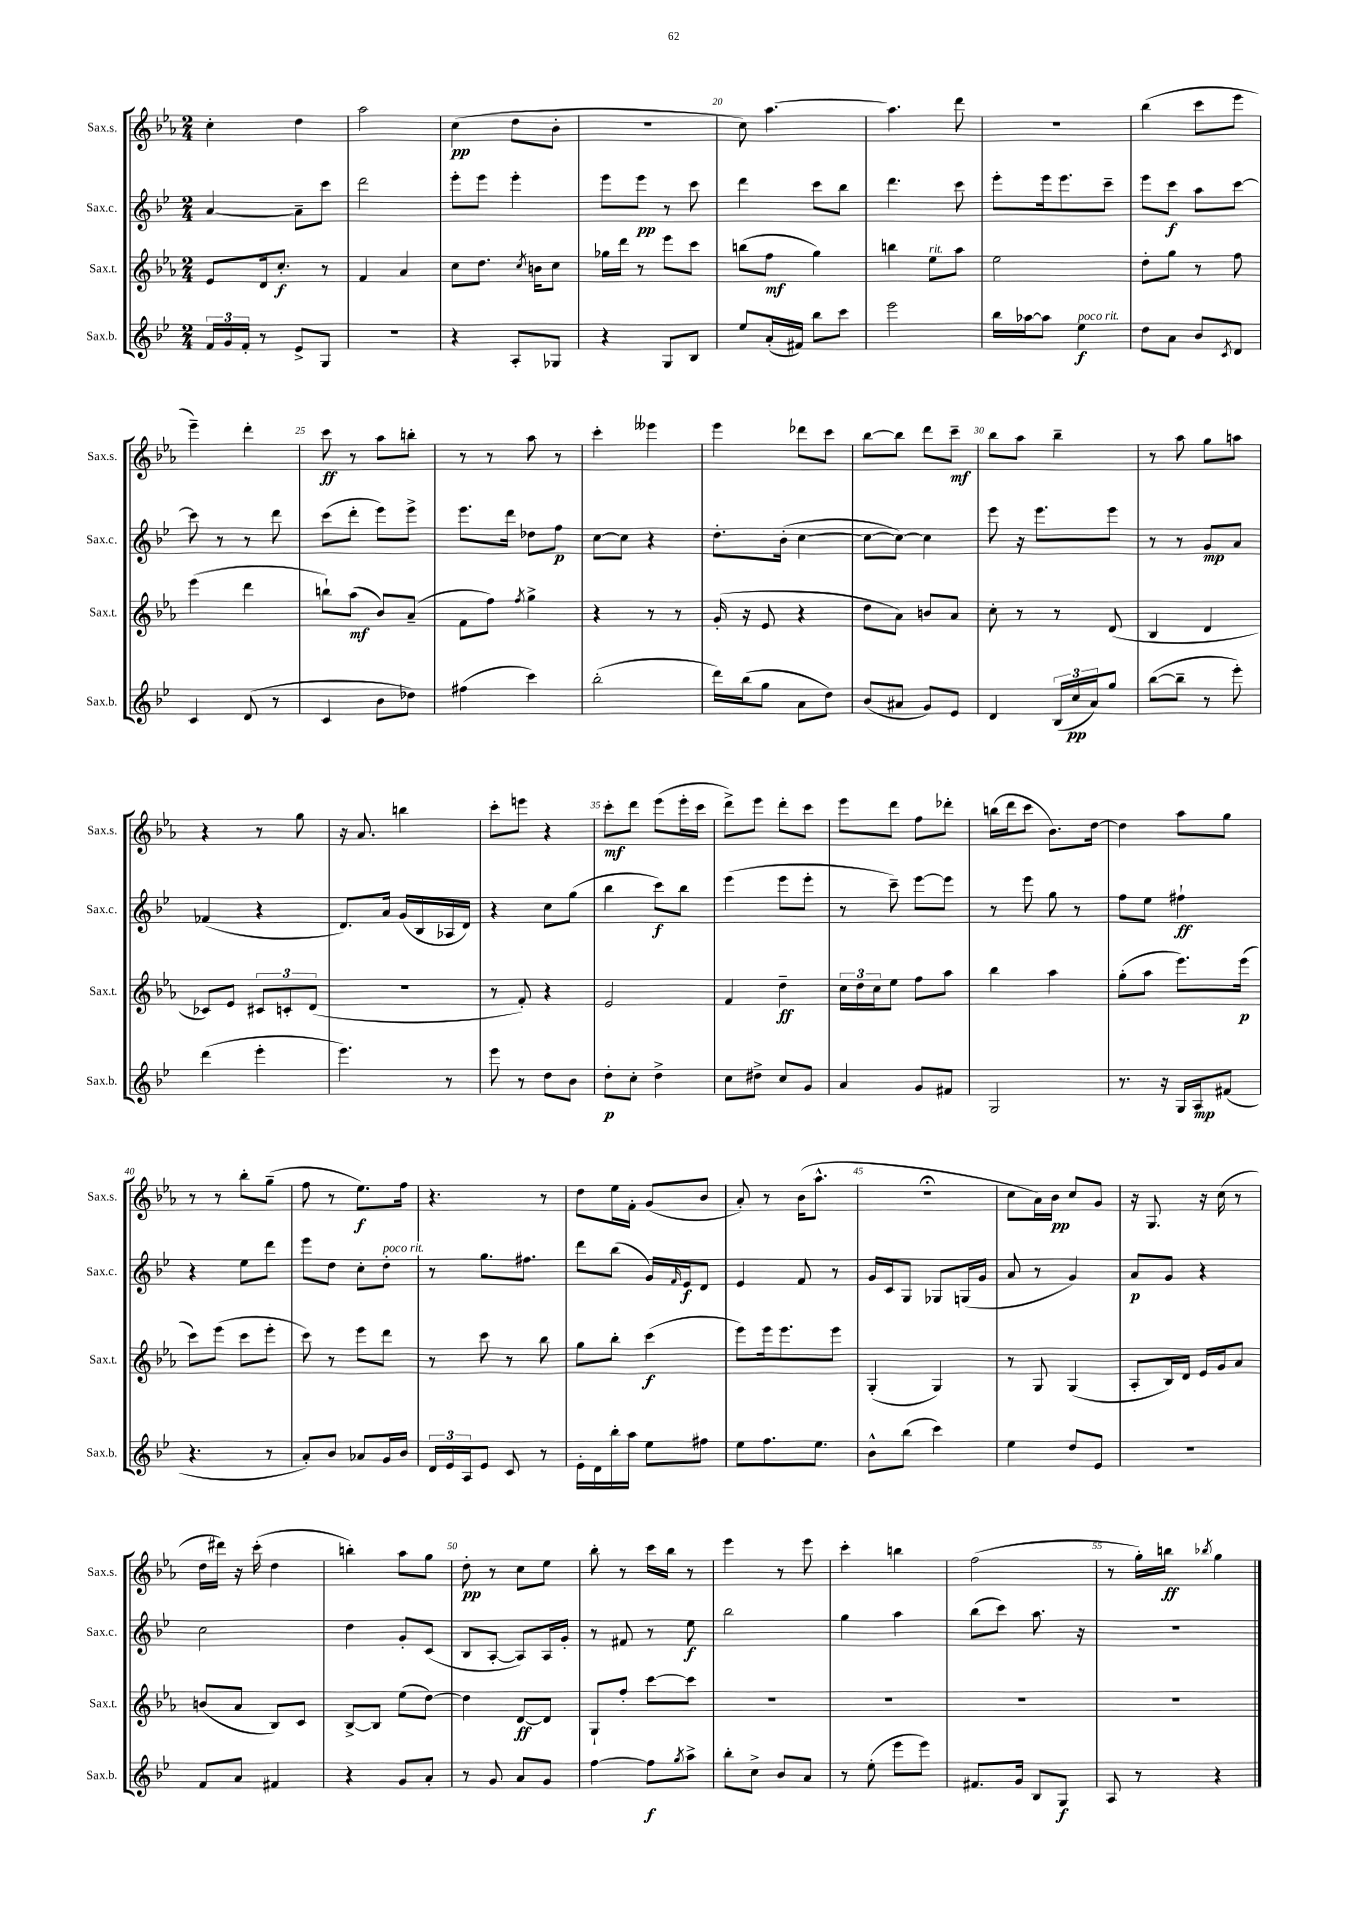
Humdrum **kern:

**kern	**kern	**kern	**kern
*staff4	*staff3	*staff2	*staff1
*clefG2	*clefG2	*clefG2	*clefG2
*k[b-e-]	*k[b-e-a-]	*k[b-e-]	*k[b-e-a-]
*M2/4	*M2/4	*M2/4	*M2/4
24f	8e-	[4a	4cc'
24g	.	.	.
24f'	.	.	.
8r	16d	.	.
.	8.cc'	.	.
8e-^	.	8a~]	4dd
8G	8r	8ccc	.
=	=	=	=
2r	4f	2ddd	2aa-
.	4a-	.	.
=	=	=	=
4r	8cc	8eee-'	(4cc
.	8.dd	8eee-	.
8A'	.	4eee-'	8dd
.	8qcc	.	.
.	16b	.	.
8G-	8cc	.	8b-'
=	=	=	=
4r	16gg-	8eee-	2r
.	16ddd	.	.
.	8r	8eee-	.
8G	8eee-	8r	.
8B-	8ccc	8ccc	.
=	=	=	=
8ee-	(8bb	4ddd	8cc)
(16a'	8ff	.	[4.aa-
16f#)	.	.	.
8bb-	4gg)	8ccc	.
8ccc	.	8bb-	.
=	=	=	=
2eee-	4bb	4.ddd	4.aa-]
.	8ee-	.	.
.	8aa-	8ccc	8ddd
=	=	=	=
16bb-	2ee-	8eee-'	2r
[16aa-	.	.	.
8aa-]	.	16eee-	.
.	.	8.eee-	.
4ee-	.	.	.
.	.	8ccc~	.
=	=	=	=
8dd	8dd'	8eee-	(4bb-
8a	8gg	8ccc	.
8b-	8r	8aa	8ccc
8qc	.	.	.
8d	8ff	[8ccc	8eee-
=	=	=	=
4c	(4eee-	8ccc]	4eee-~)
.	.	8r	.
(8d	4ddd	8r	4ddd'
8r	.	8ddd	.
=	=	=	=
4c	8bb`)	(8ccc	8ccc
.	(8aa-	8ddd'	8r
8b-	8b-)	8eee-)	8aa-
8dd-)	(8a-~	8eee-^	8bb'
=	=	=	=
(4ff#	8f	8.eee-	8r
.	8ff)	.	8r
.	.	16ddd	.
.	8qff	.	.
4ccc)	4gg^	8dd-	8aa-
.	.	8ff	8r
=	=	=	=
(2bb-'	4r	[8cc	4ccc'
.	.	8cc]	.
.	8r	4r	4eee--
.	8r	.	.
=	=	=	=
16ddd)	(16g'	8.dd'	4eee-
(16bb-	16r	.	.
8gg	8e-	.	.
.	.	(16b-'	.
8a	4r	[4cc	8ddd-
8dd)	.	.	8ccc
=	=	=	=
(8b-	8dd	8cc_	[8bb-
8a#	8a-)	8cc_)	8bb-]
8g)	8b	4cc]	8ddd
8e-	8a-	.	8ccc~
=	=	=	=
4d	8cc'	8eee-	8bb-
.	8r	16r	8aa-
.	.	8.eee-	.
(24B-	8r	.	4bb-~
24cc	.	.	.
24a)	.	.	.
8gg	(8d	8eee-	.
=	=	=	=
([8bb-	4B-	8r	8r
8bb-~]	.	8r	8aa-
8r	4d	8g	8gg
8eee-')	.	8a	8aa
=	=	=	=
(4ddd	8c-)	(4f-	4r
.	8e-	.	.
4eee-'	12c#	4r	8r
.	12c'	.	.
.	.	.	8gg
.	(12d	.	.
=	=	=	=
4.eee-)	2r	8.d)	16r
.	.	.	8.a-
.	.	16a	.
.	.	(16g	4bb
.	.	16B-	.
8r	.	16A-	.
.	.	16d)	.
=	=	=	=
8eee-	8r	4r	8ccc'
8r	8f')	.	8eee
8dd	4r	8cc	4r
8b-	.	(8gg	.
=	=	=	=
8dd'	2e-	4bb-	8ccc'
8cc'	.	.	8ddd
4dd^	.	8ccc)	(8eee-
.	.	8bb-	16eee-'
.	.	.	16ccc
=	=	=	=
8cc	4f	(4eee-	8ddd^)
8dd#^	.	.	8eee-
8cc	4dd~	8eee-	8ddd'
8g	.	8eee-'	8ccc
=	=	=	=
4a	24cc	8r	8eee-
.	24dd	.	.
.	24cc	.	.
.	8ee-	8ccc~)	8ddd
8g	8ff	[8eee-	8ff
8f#	8aa-	8eee-]	8ddd-'
=	=	=	=
2G	4bb-	8r	(16bb
.	.	.	16ddd
.	.	8eee-	8ccc
.	4aa-	8gg	8.b-)
.	.	8r	.
.	.	.	[16dd
=	=	=	=
8.r	(8gg'	8ff	4dd]
.	8aa-	8ee-	.
16r	.	.	.
16G	8.eee-)	4ff#`	8aa-
16A	.	.	.
(8f#	.	.	8gg
.	(16eee-	.	.
=	=	=	=
4.r	8ccc)	4r	8r
.	(8eee-	.	8r
.	8ccc	8ee-	8bb-'
8r	8eee-'	8ddd	(8gg~
=	=	=	=
8a')	8ccc)	8eee-	8ff
8b-	8r	8dd	8r
8a-	8eee-	8cc'	8.ee-)
16g	8ddd	8dd'	.
16b-	.	.	16ff
=	=	=	=
24d	8r	8r	4.r
24e-	.	.	.
24A	.	.	.
8e-	8ccc	8.gg	.
8c	8r	.	.
.	.	8.ff#	.
8r	8bb-	.	8r
=	=	=	=
16e-'	8gg	8ddd	8dd
16d	.	.	.
16bb-'	8bb-'	(8bb-	16ee-
16aa	.	.	16f'
8ee-	(4ccc	16g)	(8g
.	.	16qqf	.
.	.	16e-	.
8ff#	.	8d	8b-
=	=	=	=
8ee-	8eee-)	4e-	8a-')
8.ff	16eee-	.	8r
.	8.eee-	.	.
.	.	8f	(16b-
8.ee-	.	.	8.aa-^^
.	8eee-	8r	.
=	=	=	=
8b-^^	(4G'	16g	2r;
.	.	16c	.
(8bb-	.	8G	.
4ccc)	4G)	8G-	.
.	.	(16G	.
.	.	16g	.
=	=	=	=
4ee-	8r	8a	8cc
.	8G	8r	16a-)
.	.	.	16b-
8dd	(4G	4g)	8cc
8e-	.	.	8g
=	=	=	=
2r	8A-'	8a	16r
.	.	.	8.G
.	16B-)	8g	.
.	16d	.	.
.	16e-	4r	16r
.	16g	.	(16cc
.	8a-	.	8r
=	=	=	=
8f	(8b	2cc	16dd
.	.	.	16ddd#)
8a	8a-	.	16r
.	.	.	(16ccc'
4f#	8B-)	.	4dd
.	8c	.	.
=	=	=	=
4r	[8B-^	4dd	4bb')
.	8B-]	.	.
8g	(8ee-	8g'	8aa-
8a'	[8dd)	(8c	8gg
=	=	=	=
8r	4dd]	8B-	8dd'
8g	.	[8A'	8r
8a	[8d	8A])	8cc
8g	8d]	16A	8ee-
.	.	16g'	.
=	=	=	=
[4ff	8G`	8r	8bb-'
.	8ff'	8f#	8r
8ff]	[8ccc	8r	16ccc
.	.	.	16bb-
8qgg	.	.	.
8aa^	8ccc]	8ee-	8r
=	=	=	=
8bb-'	2r	2bb-	4eee-
8cc^	.	.	.
8b-	.	.	8r
8a	.	.	8eee-
=	=	=	=
8r	2r	4gg	4ccc'
(8ee-'	.	.	.
8eee-	.	4aa	4bb
8eee-)	.	.	.
=	=	=	=
8.f#	2r	(8bb-	(2ff
.	.	8ccc)	.
16g	.	.	.
8B-	.	8.aa	.
8G	.	.	.
.	.	16r	.
=	=	=	=
8A	2r	2r	8r
8r	.	.	16gg')
.	.	.	16bb
.	.	.	8qbb-
4r	.	.	4gg
==	==	==	==
*-	*-	*-	*-
